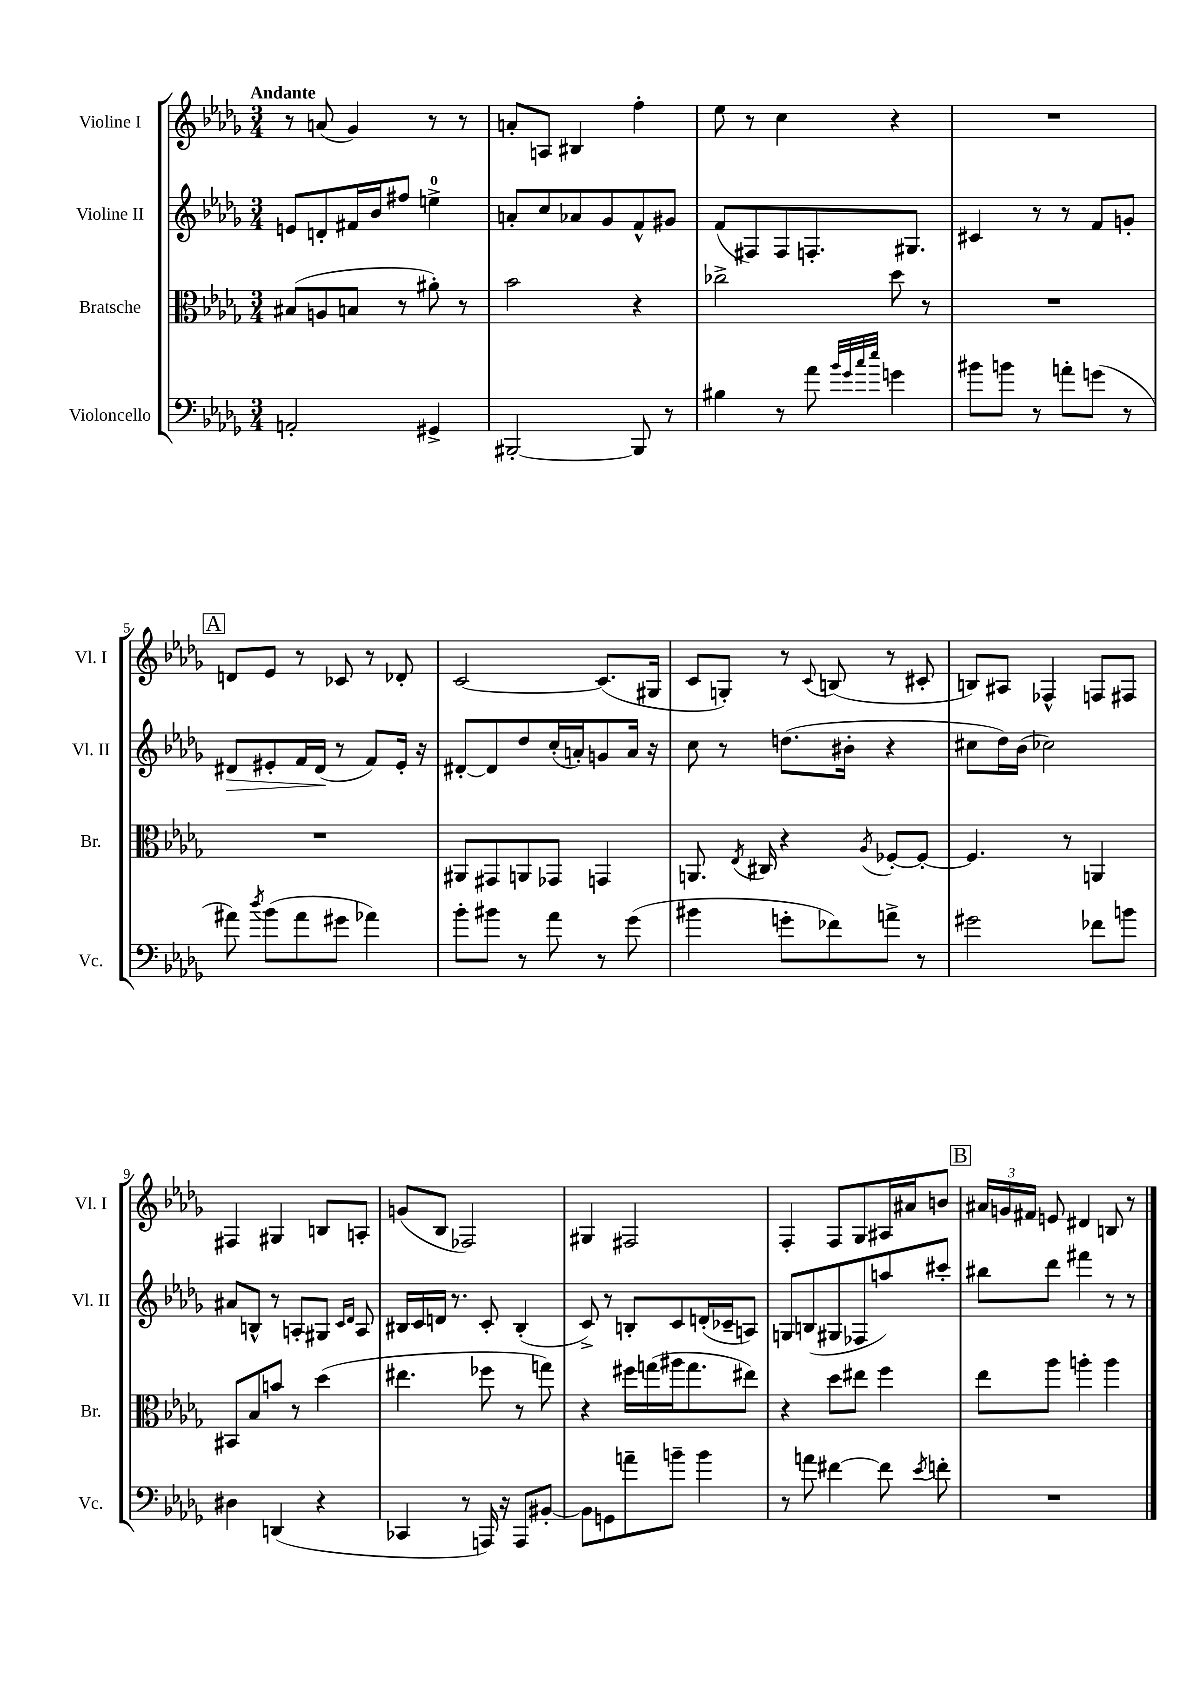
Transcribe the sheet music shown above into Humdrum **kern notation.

**kern	**kern	**kern	**kern
*staff4	*staff3	*staff2	*staff1
*clefF4	*clefC3	*clefG2	*clefG2
*k[b-e-a-d-g-]	*k[b-e-a-d-g-]	*k[b-e-a-d-g-]	*k[b-e-a-d-g-]
*M3/4	*M3/4	*M3/4	*M3/4
2AA'/	(8B#/L	8e/L	8r
.	8A/	8d'/	(8a/
.	8B/J	16f#/L	4g-/)
.	.	16b-/J	.
.	8r	8ff#/J	.
4GG#^/	8a#'\)	4ee^\	8r
.	8r	.	8r
=	=	=	=
[2BBB#'/	2b-\	8a'/L	8a'/L
.	.	8cc/	8A/J
.	.	8a-/	4B#/
.	.	8g-/	.
8BBB#/]	4r	8f^^/	4ff'\
8r	.	8g#/J	.
=	=	=	=
4B#\	2cc-^\	(8f/L	8ee-\
.	.	8F#/)	8r
8r	.	8F#/	4cc\
8a-\	.	8.F'/	.
32qqb-/LLL	.	.	.
32qqg-/	.	.	.
32qqcc/	.	.	.
32qqee-/JJJ	.	.	.
4g\	8dd-\	.	4r
.	.	8.G#/J	.
.	8r	.	.
=	=	=	=
8b#\L	2.r	4c#/	2.r
8b\J	.	.	.
8r	.	8r	.
8a'\L	.	8r	.
(8g\J	.	8f/L	.
8r	.	8g'/J	.
=	=	=	=
8a#\)	2.r	8d#/L	8d/L
8qdd-/	.	.	.
(8b-\L	.	8e#'/	8e-/J
8a#\	.	16f/L	8r
.	.	(16d#/JJ	.
8g#\J	.	8r	8c-/
4a-\)	.	8f/L)	8r
.	.	16e#'/Jk	8d-'/
.	.	16r	.
=	=	=	=
8b-'\L	8AA#/L	[8d#'/L	[2c/
8b#\J	8GG#/	8d#/]	.
8r	8AA/	8dd-/	.
8a-\	8GG-/J	(16cc'/L	.
.	.	16a'/J)	.
8r	4GG/	8g/	(8.c/]L
(8g-\	.	16a/Jk	.
.	.	16r	16G#/Jk
=	=	=	=
4b#\	8.AA/	8cc\	8c/L
.	.	8r	8G'/J)
.	8qE-/	.	.
.	16C#/	.	.
8g'\L	4r	(8.dd\L	8r
.	.	.	8qqc/
8f-\)	.	.	(8B/
.	.	16b#'\Jk	.
.	8qA-/	.	.
8a^\J	[8F-'/L	4r	8r
8r	8F-'/_J	.	8c#'/
=	=	=	=
2g#\	4.F-/]	8cc#\L	8B/L)
.	.	16dd-\L)	8A#/J
.	.	(16b-\JJ	.
.	.	2cc-\)	4F-^^/
.	8r	.	.
8f-\L	4AA/	.	8F/L
8b\J	.	.	8F#/J
=	=	=	=
4D#\	8BB#/L	8a#/L	4F#/
.	8B-/	8B^^/J	.
(4DD/	8b/J	8r	4G#/
.	8r	8A'/L	.
4r	(4dd-\	8G#/J	8B/L
.	.	16qqc/LL	.
.	.	16qqd-/JJ	.
.	.	8A/	8A'/J
=	=	=	=
4CC-/	4.ee#\	16B#/LL	(8g/L
.	.	16c/	.
.	.	16d/JJ	8B-/J
.	.	8.r	.
8r	.	.	2F-/)
16AAA/)	8ff-\	8c'/	.
16r	.	.	.
8AAA/L	8r	(4B#'/	.
[8BB#'/J	8gg\)	.	.
=	=	=	=
8BB#\]L	4r	8c^/)	4G#/
8GG\	.	8r	.
8a~\	16ff#\LL	8B'/L	2F#/
.	(16gg\	.	.
8b~\J	16aa#\J	8c/	.
.	8.gg\	.	.
4b\	.	(16d'/L	.
.	.	16c-~/J	.
.	8ee#\J)	8A/J)	.
=	=	=	=
8r	4r	8G/L	4F'/
8a\	.	(8B/	.
[4f#\	8dd-\L	8G#/	8F/L
.	8ee#\J	8F-/	8G-/
8f#\]	4ff\	8aa/)	16A#/L
.	.	.	16a#/J
8qe-/	.	.	.
8f'\	.	8ccc#'/J	8b/J
=	=	=	=
2.r	8ee-\L	8bb#\L	24a#/LL
.	.	.	24g/
.	.	.	24f#/JJ
.	8aa-\J	8ddd-\J	8e/
.	4aa'\	4fff#\	4d#/
.	4aa\	8r	8B/
.	.	8r	8r
==	==	==	==
*-	*-	*-	*-
